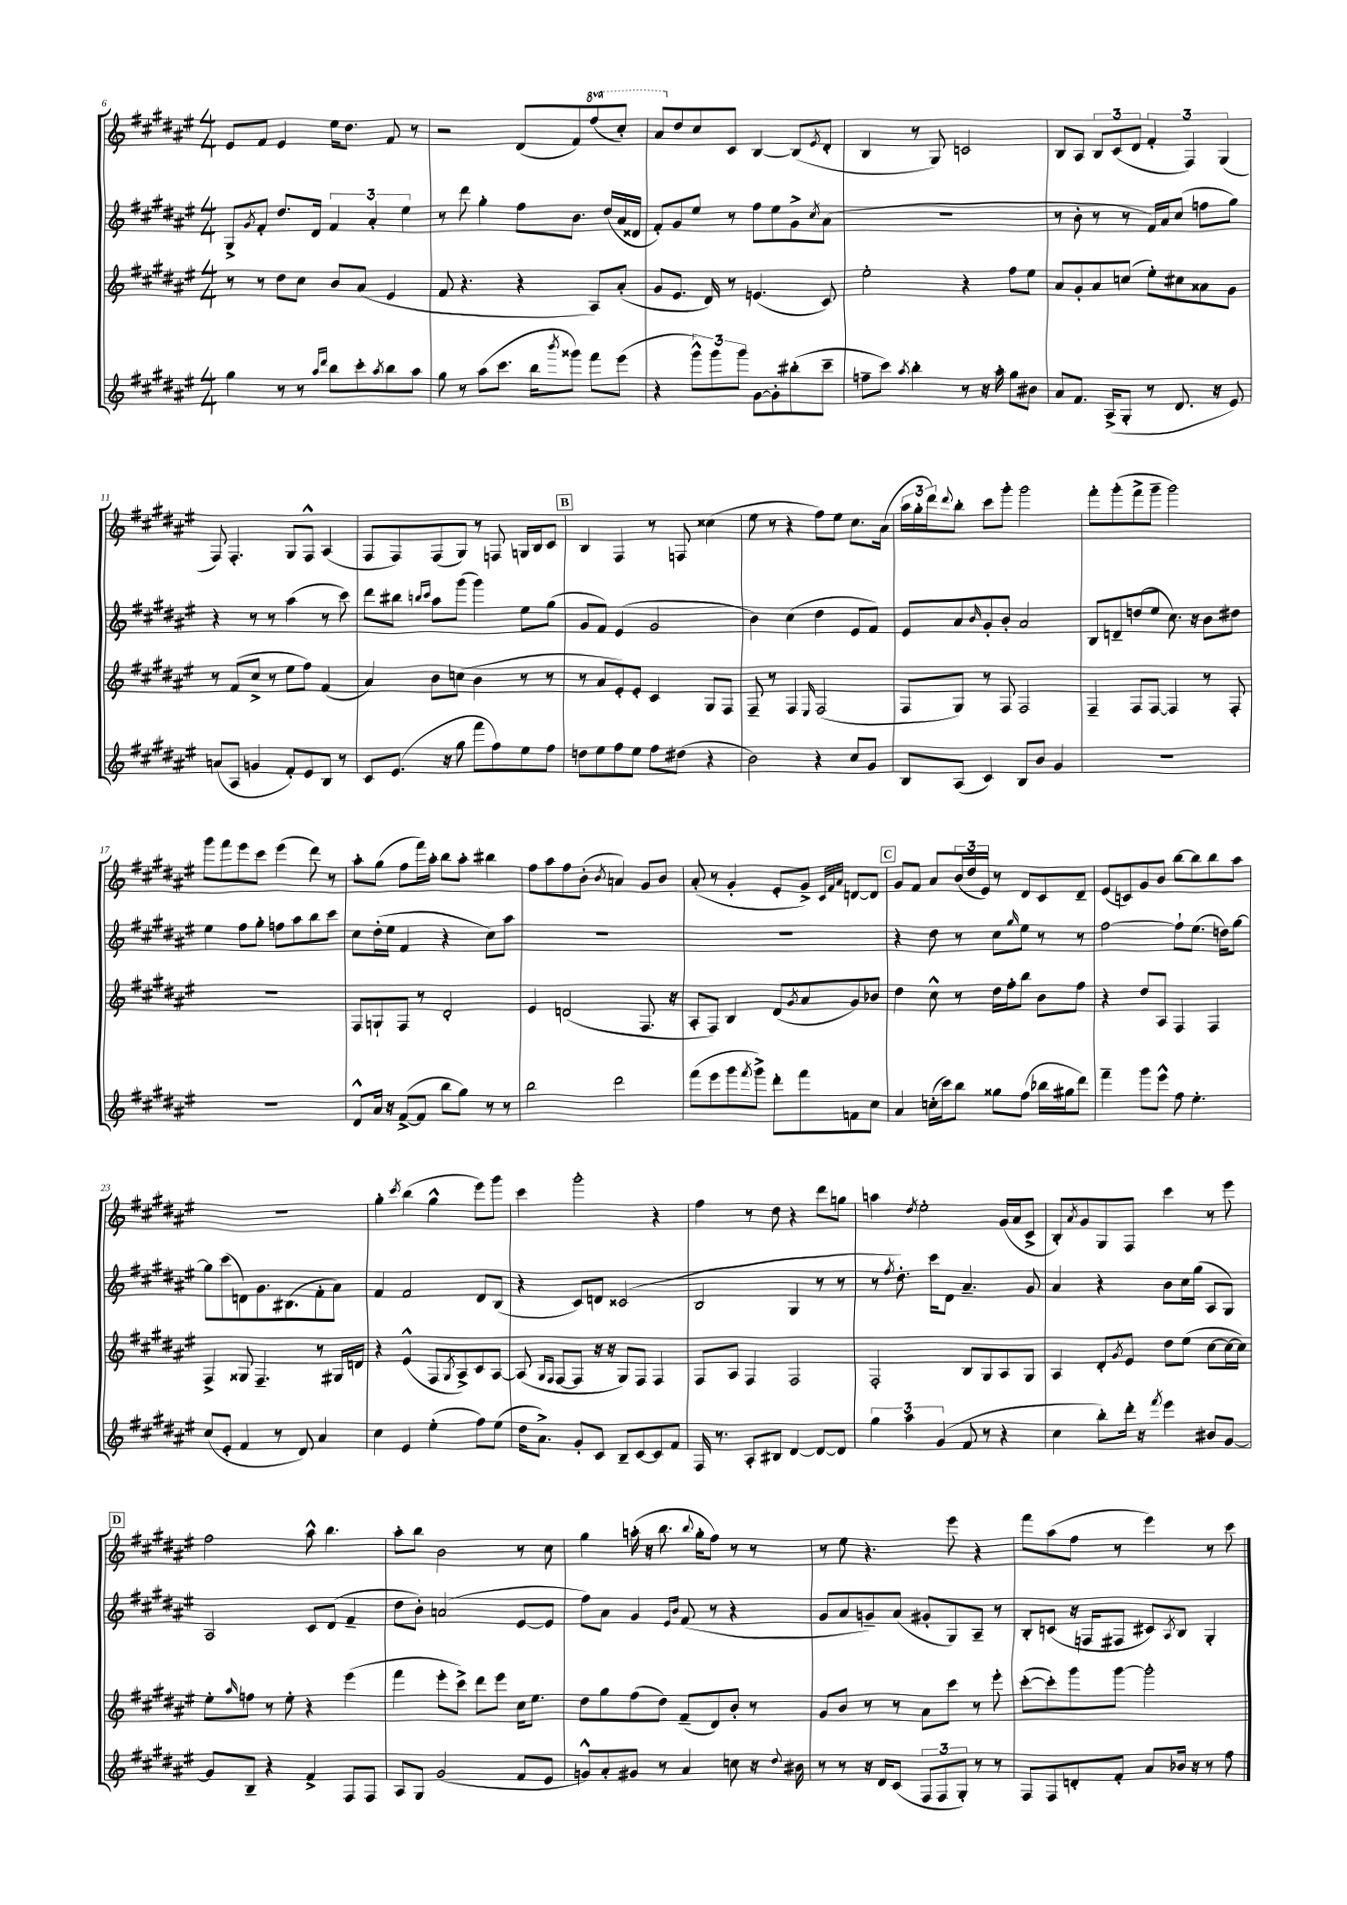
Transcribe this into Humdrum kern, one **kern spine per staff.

**kern	**kern	**kern	**kern
*staff4	*staff3	*staff2	*staff1
*clefG2	*clefG2	*clefG2	*clefG2
*k[f#c#g#d#a#e#]	*k[f#c#g#d#a#e#]	*k[f#c#g#d#a#e#]	*k[f#c#g#d#a#e#]
*M4/4	*M4/4	*M4/4	*M4/4
4gg#	8r	8G#^	8e#
.	.	8qg#	.
.	8r	8f#'	8f#
8r	8dd#	8.dd#	4e#
8r	8cc#	.	.
.	.	16d#	.
16qqaa#	.	.	.
16qqddd#	.	.	.
8bb	8b	6f#	16ee#
.	.	.	8.dd#
8ccc#'	(8a#	.	.
.	.	6a#'	.
8qaa#	.	.	.
8bb	4e#	.	8f#
.	.	6ee#	.
8aa#	.	.	8r
=	=	=	=
8gg#	8f#	8r	2r
8r	4.r	8ddd#	.
(8aa#	.	4gg#'	.
8.ccc#	.	.	.
.	4r	8ff#	(8d#
16bb	.	.	.
8qbbb	.	.	.
8ggg##)	.	8.b	8f#)
8fff#	8A#)	.	(8fff#
.	.	(16dd#	.
(8eee#	(8a#'	16a#	8ccc#')
.	.	16d##	.
=	=	=	=
4r	8g#	8f#')	8aa#
.	8.e#	8g#	8dd#
12ggg#^^)	.	8ee#	8cc#
.	16d#)	.	.
12ggg#	.	.	.
.	8r	8r	8c#
12ggg#	.	.	.
[8g#	(4.e	8ff#	[4B
8g#']	.	8ee#	.
(8bb#'	.	8g#^	(8B]
.	.	8qcc#	8qe#
8ccc#~	8c#)	(8a#	8d#'
=	=	=	=
8ff~	2ee#'	1r	4B
8ccc#)	.	.	.
8qaa#	.	.	.
4bb'	.	.	8r
.	.	.	8G#)
8r	4r	.	2c
16r	.	.	.
16aa#'	.	.	.
8gg#	8ff#	.	.
8b#	8ee#	.	.
=	=	=	=
8a#	8a#	8r	8B
8.f#	8g#'	8b'	8A#
.	8a#	8r	12B
(16A#^	.	.	.
.	.	.	(12c#
8G#'	(8cc	8r	.
.	.	.	12d#
8r	8ee#')	16f#)	6f#'
.	.	16a#	.
8.d#	8cc#	(8cc#	.
.	.	.	6F#)
.	8a##	8ff	.
16r	.	.	.
.	.	.	(6G#
8e#)	8g#	8gg#)	.
=	=	=	=
(8a	8r	4r	8F#)
8A#	(8f#	.	4.F#'
4g	8cc#^	8r	.
.	8r	8r	.
8f#')	8ee#	(4aa#	8G#
8e#	8ff#)	.	8F#^^
8B	(4f#	8r	(4A#
8r	.	8ccc#)	.
=	=	=	=
8c#	4a#)	8ddd#	8F#
(8.e#	.	8bb#	8F#)
.	.	16qqbb	.
.	.	16qqccc#	.
.	8b	8aa#	(8F#
16r	.	.	.
8gg#	(8cc	(8ggg#	8G#)
8fff#	4b	4ggg#)	8r
8ff#)	.	.	8F
8ee#	8r	8ee#	16G
.	.	.	16B
8ff#	8r	(8gg#	8c#
=	=	=	=
8dd	8r	8g#	4B
8ee#	8a#	8f#)	.
8ff#	8e#')	(4e#	4F#
8ee#	8e#'	.	.
8ff#	4c#	2g#	8r
(8dd#	.	.	8F
4r	8G#	.	(4cc##
.	8F#	.	.
=	=	=	=
2b)	8F#~	4b)	8ee#
.	8r	.	8r
.	4F#	(4cc#	4r
.	16qqE#	.	.
4r	(2F#	4dd#	8ff#)
.	.	.	8ee#
8cc#	.	8e#	8.cc#
8g#	.	8f#)	.
.	.	.	(16a#
=	=	=	=
8B	8F#	8e#	24aa#
.	.	.	24gg#'
.	.	.	24ddd#)
.	.	.	8qqddd#
(8A#	8G#)	8a#	8bb'
.	.	16qqb	.
4c#)	8r	8g#'	8ccc#
.	8F#	8b'	8ggg#'
8B	2F#	2a#	2ggg#
8b	.	.	.
4g#	.	.	.
=	=	=	=
1r	4F#~	8B	8fff#'
.	.	8d~	(8ggg#'
.	8F#	(8dd	8fff#^
.	[8F#	8ee#	8ggg#~
.	4F#]	8.cc#)	2ggg#)
.	.	16r	.
.	8r	8b	.
.	8F#'	8dd#	.
=	=	=	=
1r	1r	4ee#	8ggg#
.	.	.	8fff#
.	.	8ff#	8eee#
.	.	8gg#'	8ccc#
.	.	8ff	(4eee#
.	.	8aa#	.
.	.	8bb	8ddd#)
.	.	8ccc#	8r
=	=	=	=
8d#^^	8F#	8cc#	8aa#'
16a#	8G`	(16dd#'	(8gg#
16r	.	16ee#	.
([8f#^	8F#	4f#	8ff#
8f#]	8r	.	16fff#)
.	.	.	16aa#'
8bb	2d#'	4r	8bb
8gg#)	.	.	8aa#'
8r	.	8cc#)	4bb#
8r	.	8aa#	.
=	=	=	=
2bb	4e#	1r	8ff#
.	.	.	8aa#
.	(2d	.	8ff#
.	.	.	(8b'
.	.	.	8qb
2ddd#	.	.	4a)
.	8.F#	.	8g#
.	.	.	8b
.	16r	.	.
=	=	=	=
(8fff#	8A#'	1r	(8a#'
8eee#	8F#)	.	8r
8ggg#	4B	.	4g#'
8qfff#	.	.	.
8ggg#^)	.	.	.
8ddd#'	(8d#	.	8e#'
.	8qg#	.	.
8fff#	8a#	.	8g#^)
.	.	.	32qqc#
.	.	.	32qqf#
.	.	.	32qqa#
8f	8g#)	.	[8d
8cc#	8b-	.	8d]
=	=	=	=
4a#	4dd#	4r	8g#
.	.	.	8f#
(16cc'	8cc#^^	8dd#	8a#
16ccc#)	.	.	.
8bb	8r	8r	(24b
.	.	.	24dd#
.	.	.	24e#)
8gg##	16dd#	8cc#	8r
.	16ff#'	.	.
.	.	16qqgg#	.
(8ff#	8bb	8ee#	8d#
16bb-	8b	8r	8c#
16gg#	.	.	.
8ddd#)	8ff#	8r	8d#~
=	=	=	=
4fff#~	4r	[2ff#	(8e#
.	.	.	8c)
8ggg#	8dd#	.	8g#
8eee#^^	8A#	.	8b
8ff#	4F#	8ff#`]	[8bb
4.ee#'	.	(8.ee#	8bb]
.	4F#	.	8bb
.	.	16dd)	.
.	.	[8gg#	8aa#
=	=	=	=
(8cc#	4F#^	8gg#]	1r
8e#'	.	(8ccc#	.
4f#	8G##	8d)	.
.	4.F#~	8.g#	.
8r	.	.	.
.	.	(8.B#	.
8d#)	.	.	.
4a#	8r	8f#'	.
.	16G#	8a#)	.
.	16d	.	.
=	=	=	=
4cc#	4r	4f#	4gg#'
.	.	.	8qccc#
4e#	(4e#^^	2f#	(4bb
(4ee#'	8F#	.	4gg#^^
.	8qG#	.	.
.	8A#^)	.	.
8ff#)	8c#	8d#	8eee#)
(8ee#	[8A#	(8B	8ggg#
=	=	=	=
16dd#	(8A#]	4r	4ccc#
8.a#^)	.	.	.
.	16qqG#	.	.
.	16qqF#	.	.
.	[8F#	.	.
8g#'	8F#]	8c#)	2ggg#'
8c#	16r	8d	.
.	16r	.	.
8B~	8G#)	(2c##	.
[8c#	8F#	.	.
8c#]	4F#	.	4r
8f#	.	.	.
=	=	=	=
16F#	8F#	2B	4ff#
8.r	.	.	.
.	8A#	.	.
8A#'	4F#	.	8r
8B#	.	.	8dd#
[4d#	2F#	4G#	4r
8d#_	.	8r	8ddd#
8d#]	.	8r	8gg
=	=	=	=
6gg#	2F#'	8r	4aa
.	.	8qff#	.
.	.	8.dd#')	.
6aa#	.	.	.
.	.	.	8qdd#
.	.	.	2ee#'
.	.	16ccc#	.
(6g#	.	.	.
.	.	8d#	.
8f#	8B	4.a#~	.
8r	8G#	.	.
4r	8A#	.	(16g#
.	.	.	16a#
.	8G#	8g#	8c#^
=	=	=	=
4cc#	4A#	4a#	8B')
.	.	.	8qa#
.	.	.	8g#
8bb')	8d#'	4r	8G#
.	8qg#	.	.
16ddd#'	8e#	.	8F#
16r	.	.	.
8qfff#	.	.	.
4eee#	8dd#	8b	4ccc#
.	(8ee#	16cc#	.
.	.	(16gg#	.
8b#	[8cc#	8A#	8r
[8g#	16cc#_	8G#)	8eee#
.	16cc#])	.	.
=	=	=	=
8g#]	8ee#'	2A#	2ff#
.	16qqaa#	.	.
8B~	8ff	.	.
4r	8r	.	.
.	8ee#'	.	.
4f#^	4r	8c#	8aa#^^
.	.	(8d#	4.bb
8F#	(4eee#	4f#~	.
8F#	.	.	.
=	=	=	=
8A#	4fff#	8dd#	8aa#'
8G#	.	8b')	8bb
(2g#	8eee#'	(2a	2b
.	8ccc#^)	.	.
.	8ddd#	.	.
.	8eee#	.	.
8f#	16cc#	[8e#	8r
.	8.ee#	.	.
8e#	.	8e#]	8cc#
=	=	=	=
8g^^)	8dd#	8ff#)	4gg#
8a#'	8gg#	8a#	.
8g#	(8ff#	4g#	(16aa'
.	.	.	16r
8r	8dd#)	.	8.bb
.	.	16qqe#	.
.	.	16qqb	.
4a#	(8f#~	(8f#	.
.	.	.	8qqbb
.	.	.	16gg#'
.	8d#)	8r	8ff#)
8cc	8b'	4r	8r
16r	8r	.	8r
8qqdd#	.	.	.
16b#	.	.	.
=	=	=	=
8r	8g#	8g#	8r
8r	8b	8a#	8ee#
16r	8r	8g~)	4.r
16d#	.	.	.
(8c#	8r	(8a#	.
12F#	8a#	8g#'	.
12F#	.	.	.
.	8ccc#	8G#)	8eee#
12G#')	.	.	.
8r	8r	8A#~	4r
8r	8eee#'	8r	.
=	=	=	=
8F#	([8ccc#'	8B'	8fff#
8F#	8ccc#'])	(8c	(8aa#
8d'	8ggg#	16r	8ff#
.	.	16F	.
8f#'	[8ggg#	8F#	8r
8a#	2ggg#']	8c#)	4eee#)
.	.	8qA#	.
16b-	.	8B	.
16r	.	.	.
8r	.	4G#'	8r
8ff#	.	.	8ccc#
==	==	==	==
*-	*-	*-	*-
